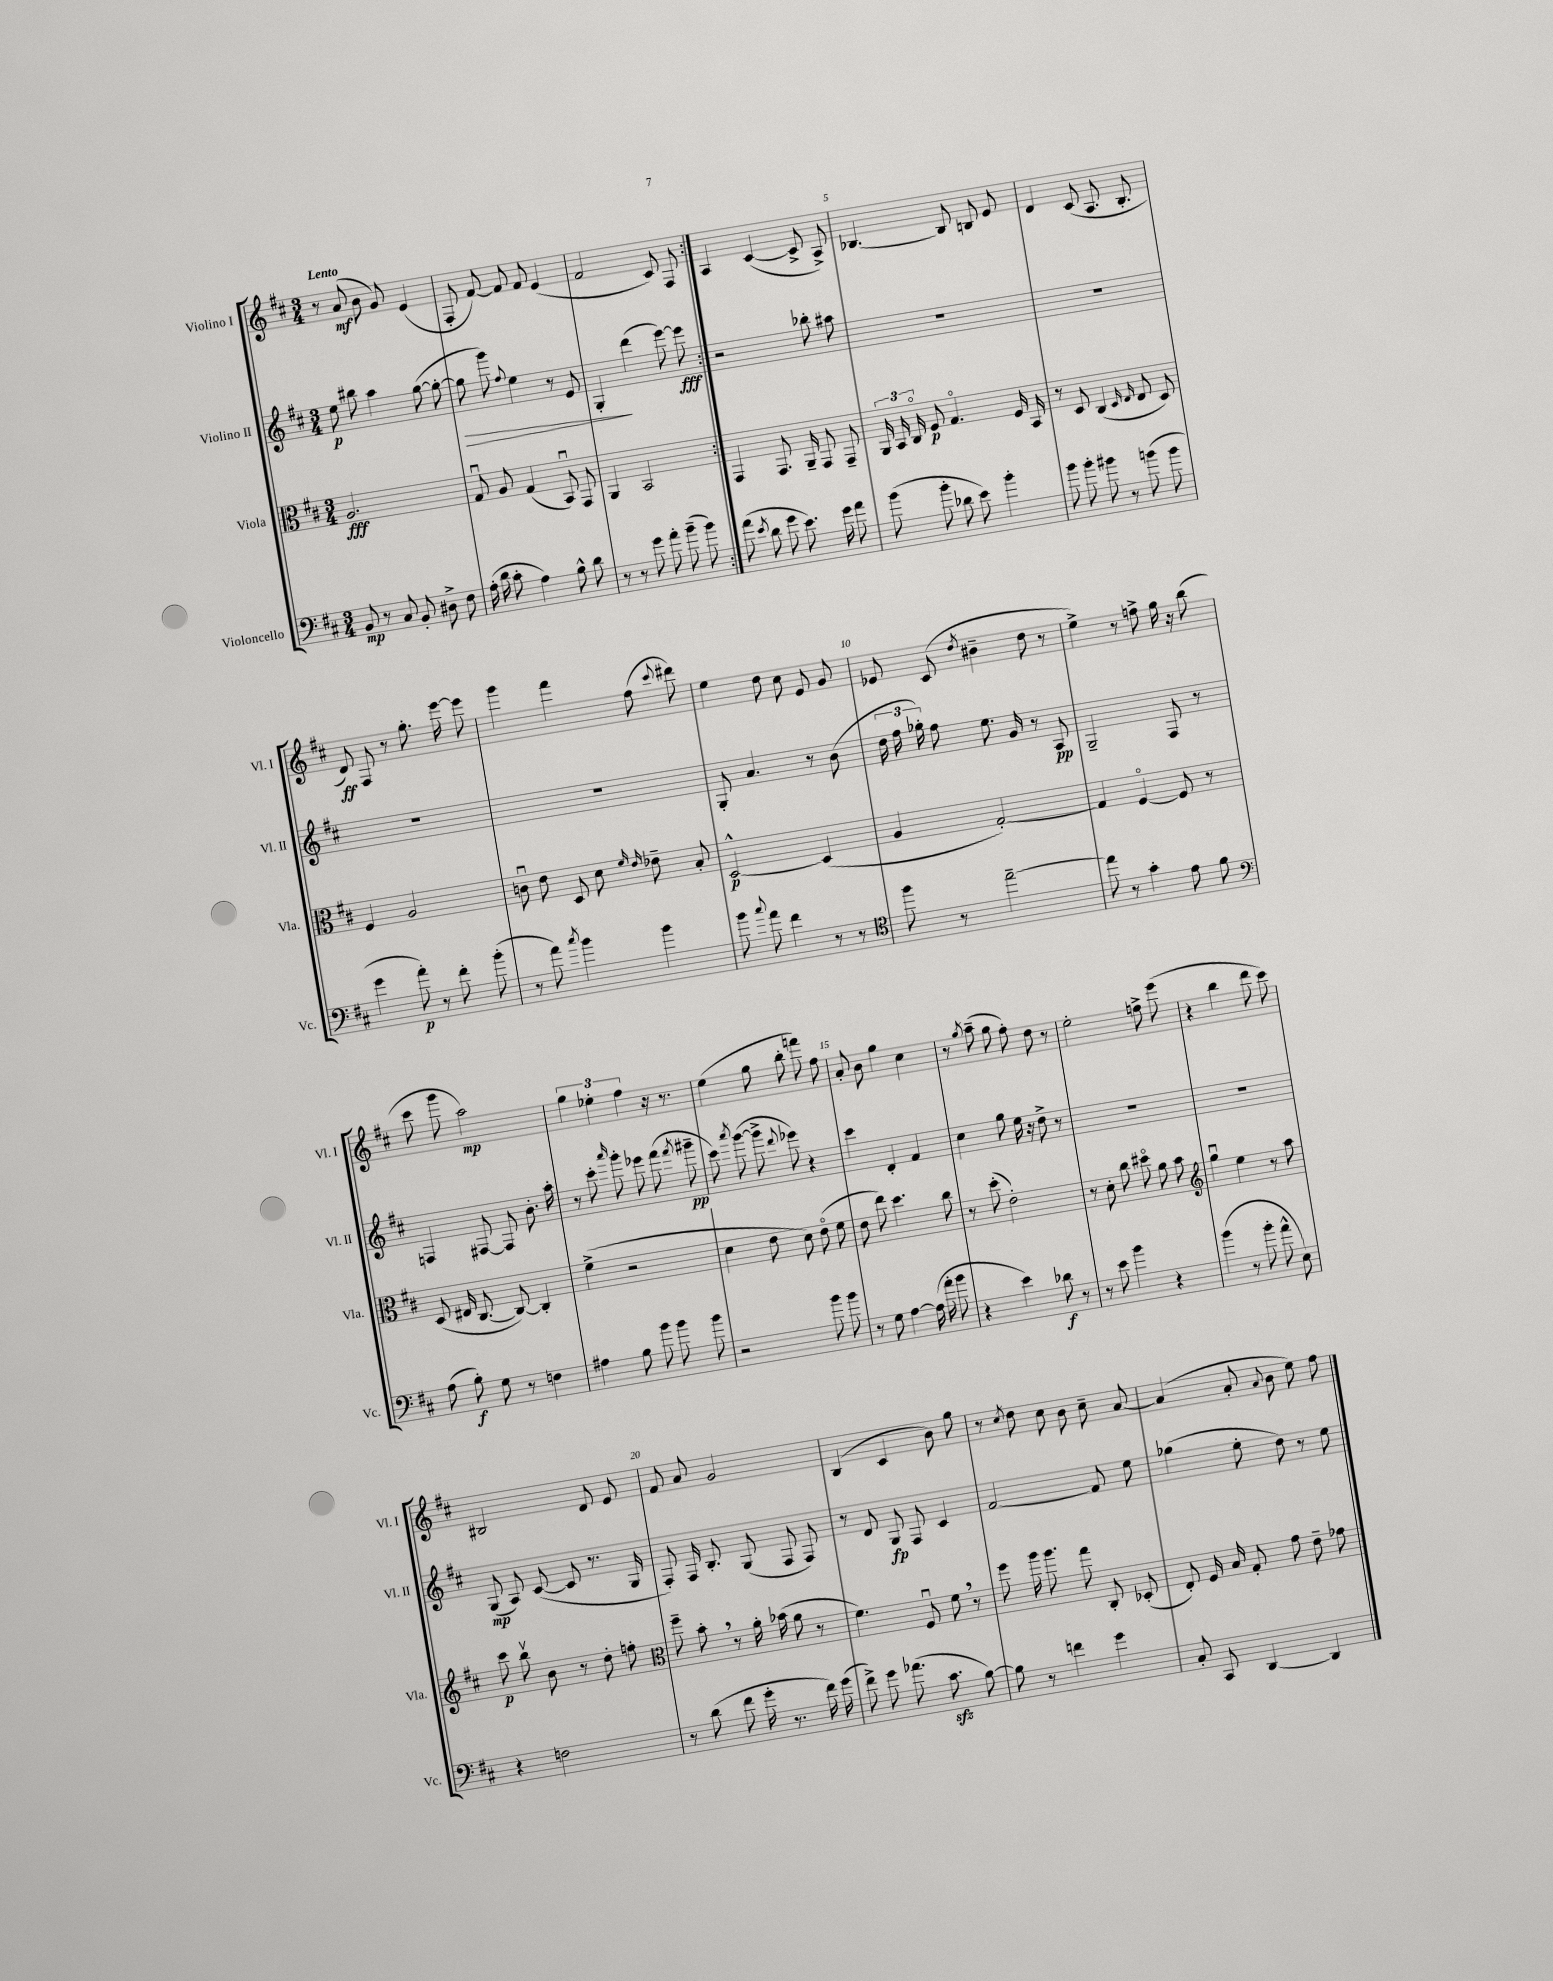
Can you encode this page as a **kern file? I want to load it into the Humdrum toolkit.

**kern	**dynam	**kern	**dynam	**kern	**dynam	**kern	**dynam
*part4	*part4	*part3	*part3	*part2	*part2	*part1	*part1
*staff4	*staff4	*staff3	*staff3	*staff2	*staff2	*staff1	*staff1
*I"Violoncello	*	*I"Viola	*	*I"Violino II	*	*I"Violino I	*
*I'Vc.	*	*I'Vla.	*	*I'Vl. II	*	*I'Vl. I	*
*clefF4	*	*clefC3	*	*clefG2	*	*clefG2	*
*k[f#c#]	*	*k[f#c#]	*	*k[f#c#]	*	*k[f#c#]	*
*M3/4	*	*M3/4	*	*M3/4	*	*M3/4	*
=1	=1	=1	=1	=1	=1	=1	=1
!	!	!	!	!	!	!LO:TX:a:B:t=Lento	!
8BB/	mp	2.A/	fff	8ee\	p	8r	.
8r	.	.	.	8bb#X\	.	(8a/	mf
8C#/	.	.	.	4aa\	.	8b\	.
8BB'/	.	.	.	.	.	8g/)	.
8D#X^\	.	.	.	([8gg\	.	(4e/	.
8F#\	.	.	.	8gg'\_	.	.	.
=2	=2	=2	=2	=2	=2	=2	=2
!	!	!	!	!	!LO:HP:b	!	!
(16A'\	.	8Gu/	.	8gg\]	>	8F#'/	.
16d\	.	.	.	.	.	.	.
8c#'\	.	8A/	.	8ggg\)	.	[8f#/)	.
.	.	.	.	8qqff#/	.	.	.
4A\)	.	(4G/	.	4ee\	.	8f#/]	.
.	.	.	.	.	.	8f#/	.
8B^^\	.	8BBu/)	.	8r	.	(4e/	.
8d\	.	8GG/	.	8e/	.	.	.
=3	=3	=3	=3	=3	=3	=3	=3
8r	.	4AA/	.	4G'/	.	2f#/	.
8r	.	.	.	.	.	.	.
8g\	.	2BB/	.	(4ddd\	]	.	.
8a'\	.	.	.	.	.	.	.
(8b~\	.	.	.	[8eee\)	.	8c#/)	.
8b\)	.	.	.	8eee\]	fff	8F#/	.
=4:|!	=4:|!	=4:|!	=4:|!	=4:|!	=4:|!	=4:|!	=4:|!
(8a\	.	4GG/	.	2r	.	4A/	.
8qe/	.	.	.	.	.	.	.
8d\	.	.	.	.	.	.	.
8g\	.	8.GG/	.	.	.	([4c#/	.
8.e\)	.	.	.	.	.	.	.
.	.	16AA~/	.	.	.	.	.
.	.	8GG/	.	8bb-X'\	.	8c#^/]	.
16g\	.	.	.	.	.	.	.
8a\	.	8GG~/	.	8aa#X\	.	8A^/)	.
=5	=5	=5	=5	=5	=5	=5	=5
(8b\	.	24AA/	.	2.r	.	[4.B-X/	.
.	.	24BB/	.	.	.	.	.
.	.	24C#/	.	.	.	.	.
8b'\	.	8F#/	p	.	.	.	.
8d-X\	.	4.G/	.	.	.	.	.
8e\)	.	.	.	.	.	8B-/]	.
4b'\	.	.	.	.	.	8Bn/	.
.	.	16F#/	.	.	.	8e/	.
.	.	16BB/	.	.	.	.	.
=6	=6	=6	=6	=6	=6	=6	=6
8b\	.	8r	.	2.r	.	4d/	.
8b'\	.	8D/	.	.	.	.	.
8b#X\	.	(4C#/	.	.	.	(8c#/	.
8r	.	.	.	.	.	8.A/	.
.	.	16qqD/	.	.	.	.	.
.	.	16qqE/	.	.	.	.	.
(8bn\	.	8E/	.	.	.	.	.
.	.	.	.	.	.	8.B'/	.
8b\	.	8D/)	.	.	.	.	.
!!LO:LB:g=z
=7	=7	=7	=7	=7	=7	=7	=7
4g\	.	4F#/	.	2.r	.	8d/)	ff
.	.	.	.	.	.	8F#/	.
8a'\)	p	2A/	.	.	.	8r	.
8r	.	.	.	.	.	8.gg'\	.
8f#'\	.	.	.	.	.	.	.
.	.	.	.	.	.	[16eee\	.
(8b'\	.	.	.	.	.	8eee\]	.
=8	=8	=8	=8	=8	=8	=8	=8
8r	.	8cnu\	.	2.r	.	4ggg\	.
8a\)	.	8e\	.	.	.	.	.
8qcc#/	.	.	.	.	.	.	.
4b\	.	8D/	.	.	.	4fff#\	.
.	.	8d\	.	.	.	.	.
.	.	16qqf#/	.	.	.	.	.
.	.	16qqe/	.	.	.	.	.
4b\	.	8e-X~\	.	.	.	(8ff#\	.
.	.	.	.	.	.	8qqccc#/	.
.	.	8B'/	.	.	.	8ddd#X\)	.
=9	=9	=9	=9	=9	=9	=9	=9
8b\	.	[2D^^/	p	8G'/	.	4ee\	.
8qqcc#/	.	.	.	.	.	.	.
8a\	.	.	.	4.a/	.	.	.
4f#\	.	.	.	.	.	8dd\	.
.	.	.	.	.	.	8cc#\	.
8r	.	(4D/]	.	8r	.	8e/	.
8r	.	.	.	(8b\	.	8g/	.
=10	=10	=10	=10	=10	=10	=10	=10
*clefC4	*	*	*	*	*	*	*
8ff#\	.	4A/	.	24dd\	.	8e-X/	.
.	.	.	.	24ff#\	.	.	.
.	.	.	.	24gg-X'\)	.	.	.
8r	.	.	.	8ff#\	.	(8c#/	.
.	.	.	.	.	.	8qdd/	.
[2ee~\	.	[2G'/)	.	8.ee\	.	4b#X~\	.
.	.	.	.	16g/	.	.	.
.	.	.	.	8r	.	8dd\	.
.	.	.	.	8A/	pp	8r	.
=11	=11	=11	=11	=11	=11	=11	=11
8ee\]	.	4G/]	.	2G~/	.	4ee^\)	.
8r	.	.	.	.	.	.	.
4g'\	.	[4F#/	.	.	.	8r	.
.	.	.	.	.	.	8ffn^\	.
8e\	.	8F#/]	.	8F#/	.	16gg\	.
.	.	.	.	.	.	16r	.
8f#\	.	8r	.	8r	.	(8bb\	.
!!LO:LB:g=z
=12	=12	=12	=12	=12	=12	=12	=12
*clefF4	*	*	*	*	*	*	*
(8A\	.	(8D/	.	4Fn/	.	8ccc#\	.
8B'\)	f	16E#X/	.	.	.	8ggg\	.
.	.	[8.C#/	.	.	.	.	.
8G\	.	.	.	[8F#X/	.	2aa\)	mp
8r	.	8C#/_)	.	8F#/]	.	.	.
4Fn\	.	4C#'/]	.	8.b'\	.	.	.
.	.	.	.	16aa'\	.	.	.
=13	=13	=13	=13	=13	=13	=13	=13
4A#X\	.	(4f#^\	.	8r	.	6gg\	.
.	.	.	.	8ccc#'\	.	.	.
.	.	.	.	.	.	6ee-X'\	.
.	.	.	.	16qqaaa/	.	.	.
8B\	.	2r	.	8ggg'\	.	.	.
.	.	.	.	.	.	6ff#\	.
8b\	.	.	.	8eee-X\	.	.	.
8b\	.	.	.	(8fff#\	.	16r	.
.	.	.	.	.	.	8.r	.
.	.	.	.	8qfff#/	.	.	.
8b\	.	.	.	8ggg#X~\	pp	.	.
=14	=14	=14	=14	=14	=14	=14	=14
2r	.	4d\	.	8ccc#\)	.	(4ee\	.
.	.	.	.	8qaaa/	.	.	.
.	.	.	.	([8ggg\	.	.	.
.	.	8e\	.	8ggg^\]	.	8gg\	.
.	.	.	.	8qqddd/	.	.	.
.	.	8d\)	.	8eee-X\)	.	8bb'\	.
8b\	.	(8e\	.	4r	.	8fffn\)	.
8b\	.	8f#\	.	.	.	8ff#\	.
=15	=15	=15	=15	=15	=15	=15	=15
8r	.	8e\	.	4ccc#\	.	8a'/	.
8G\	.	8ee\)	.	.	.	8b\	.
[4A\	.	4.dd\	.	4d'/	.	4gg\	.
(16A\]	.	.	.	4f#/	.	4cc#\	.
16a'\	.	.	.	.	.	.	.
8b\	.	8cc#\	.	.	.	.	.
=16	=16	=16	=16	=16	=16	=16	=16
4r	.	8r	.	4cc#\	.	8r	.
.	.	.	.	.	.	8qgg/	.
.	.	(8dd'\	.	.	.	(8aa~\	.
4e\)	.	2e'\)	.	8gg\	.	8gg\	.
.	.	.	.	16ee\	.	8ff#'\)	.
.	.	.	.	16r	.	.	.
8d-X\	f	.	.	8dd^\	.	8dd\	.
8r	.	.	.	8r	.	8r	.
=17	=17	=17	=17	=17	=17	=17	=17
8r	.	8r	.	2.r	.	2ee'\	.
8e\	.	8d'\	.	.	.	.	.
4b\	.	8cc#\	.	.	.	.	.
.	.	8dd#X\	.	.	.	.	.
4r	.	8a\	.	.	.	8ffn^\	.
.	.	8b\	.	.	.	(8eee\	.
=18	=18	=18	=18	=18	=18	=18	=18
*	*	*clefG2	*	*	*	*	*
(4b\	.	4ggu\	.	2.r	.	4r	.
8r	.	4ee\	.	.	.	4bb\	.
8b'\	.	.	.	.	.	.	.
8a^^\	.	8r	.	.	.	8ddd\	.
8E\)	.	8aa\	.	.	.	8ccc#\)	.
!!LO:LB:g=z
=19	=19	=19	=19	=19	=19	=19	=19
4r	.	8ccc#\	p	(8G/	mp	2B#X/	.
.	.	8bbv\	.	8A/)	.	.	.
2Fn\	.	8b\	.	([8c#/	.	.	.
.	.	8r	.	8c#/]	.	.	.
.	.	8dd'\	.	8.r	.	8d/	.
.	.	8ffn'\	.	.	.	8e/	.
.	.	.	.	16G/	.	.	.
=20	=20	=20	=20	=20	=20	=20	=20
*	*	*clefC3	*	*	*	*	*
8r	.	8ff#~\	.	8F#'/)	.	8f#/	.
(8d\	.	8b',\	.	16F#/	.	8a/	.
.	.	.	.	8.B'/	.	.	.
8f#\	.	8r	.	.	.	2g/	.
16g'\	.	16a'\	.	(8G/	.	.	.
8.r	.	(16b-X\	.	.	.	.	.
.	.	8a\	.	8F#/	.	.	.
16f#\)	.	8r	.	8F#/)	.	.	.
(16g\	.	.	.	.	.	.	.
=21	=21	=21	=21	=21	=21	=21	=21
8f#^\)	.	4.f#\)	.	8r	.	(4B/	.
8g\	.	.	.	8d/	.	.	.
(8.a-X\	.	.	.	8G/	fp	4c#/	.
.	.	8F#u/	.	8F#/	.	.	.
8.c#zz\	.	.	.	.	.	.	.
.	.	8f#,\	.	4c#/	.	8b\)	.
[8B\)	.	8r	.	.	.	8gg\	.
=22	=22	=22	=22	=22	=22	=22	=22
8B\]	.	8ff#\	.	[2f#/	.	8r	.
.	.	.	.	.	.	8qcc#/	.
8r	.	16aa\	.	.	.	8dd\	.
.	.	8.aa\	.	.	.	.	.
4fn\	.	.	.	.	.	8cc#\	.
.	.	8gg\	.	.	.	8b\	.
4g\	.	8C#'/	.	8f#/]	.	8cc#~\	.
.	.	(8D-X'/	.	8ee\	.	[8a/	.
=23	=23	=23	=23	=23	=23	=23	=23
8C#'/	.	8E'/)	.	(4gg-X\	.	(4a/]	.
8CC#/	.	16F#/	.	.	.	.	.
.	.	16B/	.	.	.	.	.
[4DD/	.	8G'/	.	8ee'\	.	8a'/	.
.	.	.	.	.	.	8qqa/	.
.	.	8g\	.	8dd\)	.	8b\	.
4DD/]	.	8e~\	.	8r	.	8ee\)	.
.	.	8g-X\	.	8ee\	.	8ff#\	.
==	==	==	==	==	==	==	==
*-	*-	*-	*-	*-	*-	*-	*-
